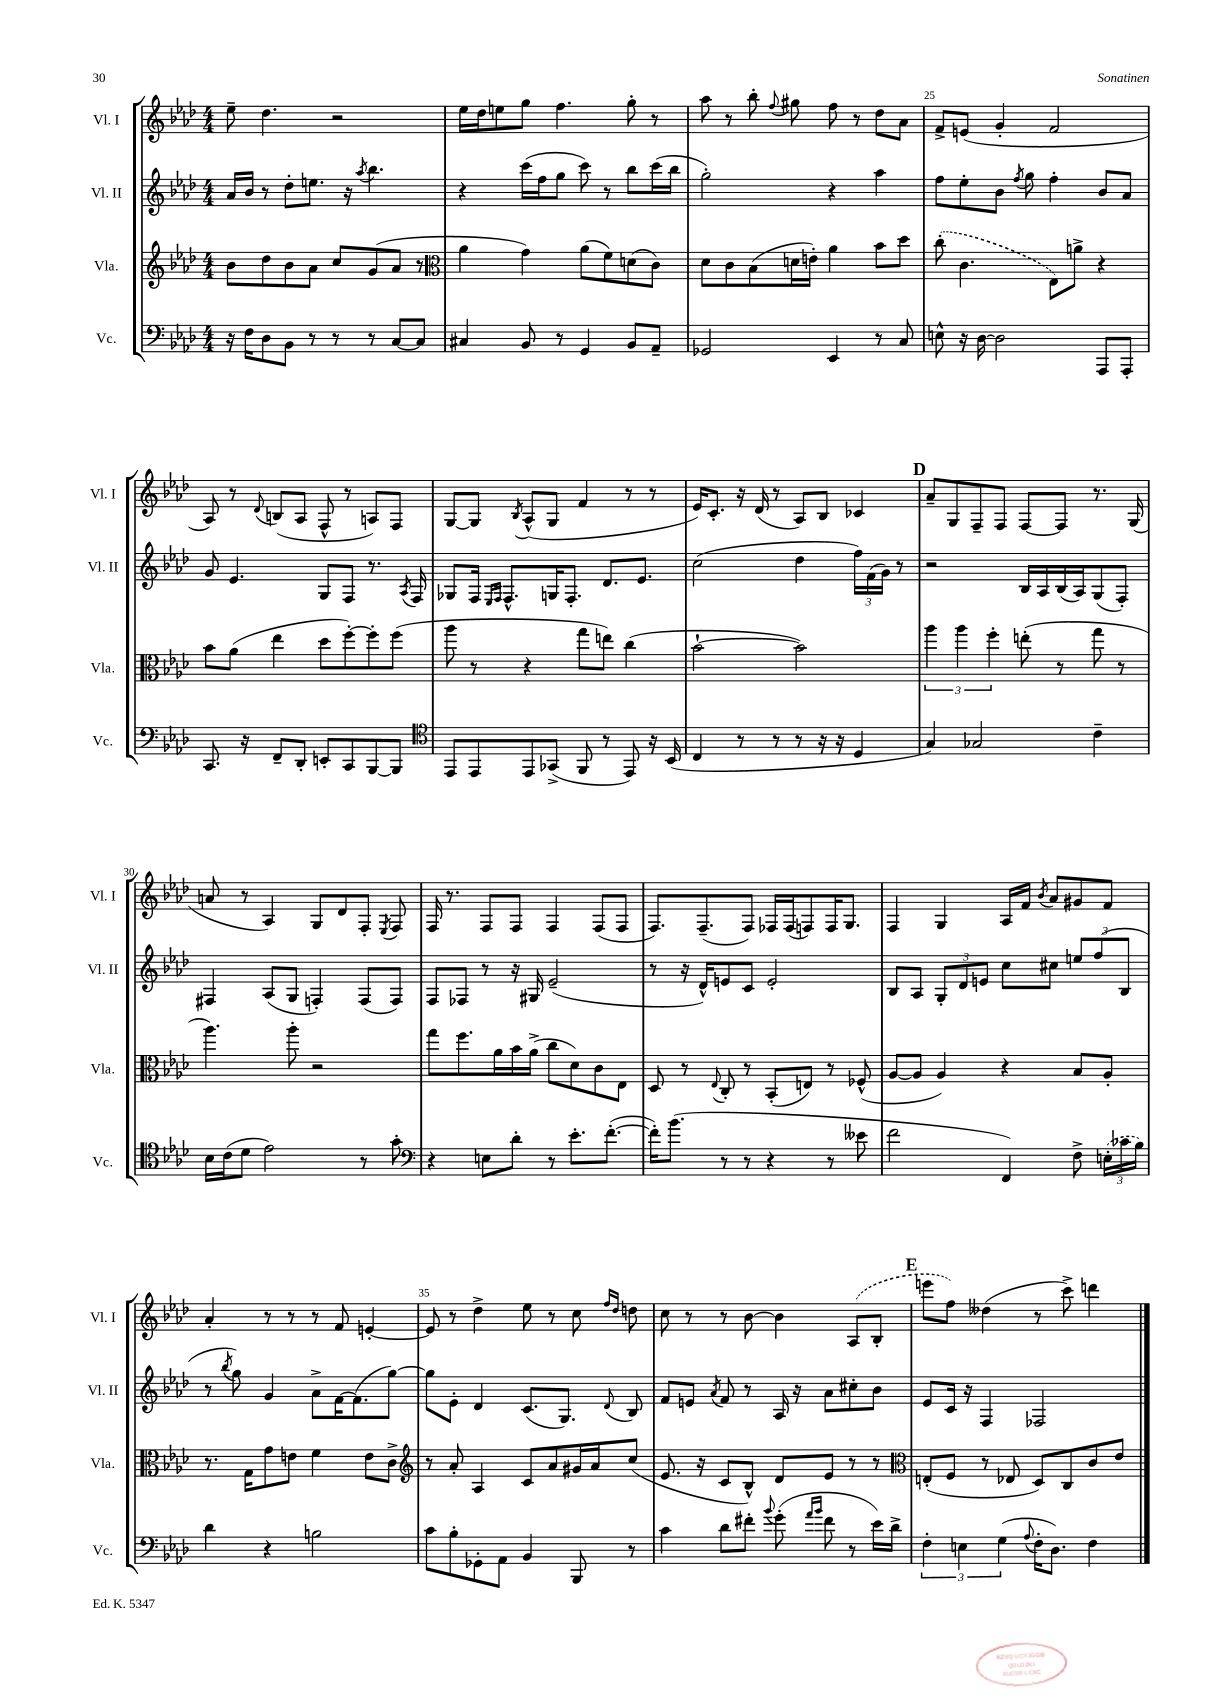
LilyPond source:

<<
\new StaffGroup <<
\new Staff = "s0" \with { instrumentName = "Vl. I" shortInstrumentName = "Vl. I" } {
    \clef treble \key aes \major \numericTimeSignature \time 4/4
    \autoBeamOff ees''8-- des''4. r2 |
    ees''16[ des''16 e''8 g''8] f''4. g''8-. r8 |
    aes''8 r8 bes''8-. \appoggiatura { f''8 } gis''8 f''8 r8 des''8[ aes'8] |
    f'8[-> e'8]( g'4-. f'2 |
    aes8) r8 \appoggiatura { des'8 } b8[( aes8] f8-^ r8 a8[) f8] |
    g8[~ g8] \acciaccatura { bes8 } aes8[-^( g8] f'4 r8 r8 |
    ees'16[) c'8.]-. r16 des'16( r8 aes8[) bes8] ces'4 |
    \mark \markup { \bold "D" } aes'8[-- g8 f8-- f8] f8[~ f8] r8. g16( |
    a'8 r8 aes4) g8[ des'8 f8]-. \acciaccatura { ees8 } f8 |
    f16 r8. f8[ f8] f4 f8[( f8] |
    f8.[) f8.--( f8]) fes16[ fes16( f8) f16 g8.] |
    f4 g4 aes16[ f'16] \acciaccatura { bes'8 } aes'8[ gis'8 f'8] |
    aes'4-. r8 r8 r8 f'8 e'4~-. |
    e'8 r8 des''4-> ees''8 r8 c''8 \grace { f''16[ des''16] } d''8 |
    c''8 r8 r8 bes'8~ bes'4 \once \slurDashed aes8[( bes8]-. |
    \mark \markup { \bold "E" } e'''8[ f''8]) deses''4( r8 c'''8->) d'''4 \bar "|." |
}
\new Staff = "s1" \with { instrumentName = "Vl. II" shortInstrumentName = "Vl. II" } {
    \clef treble \key aes \major \numericTimeSignature \time 4/4
    \autoBeamOff aes'16[ bes'16] r8 des''8[-. e''8.] r16 \acciaccatura { aes''8 } bes''4. |
    r4 c'''16[( f''16 g''8] c'''8) r8 bes''8[ c'''16( bes''16] |
    g''2-.) r4 aes''4 |
    f''8[ ees''8-. bes'8] \acciaccatura { f''8 } g''8 f''4-. bes'8[ aes'8] |
    g'8 ees'4. g8[ f8] r8. \acciaccatura { aes8 } f16 |
    ges8[ f16] \grace { ees16[ f16] } f8.[-^ g16 f8.]-. des'8.[ ees'8.] |
    c''2( des''4 \tuplet 3/2 { f''16[) f'16( g'16]) } r8 |
    \mark \markup { \bold "D" } r2 bes16[ aes16 bes16( aes16) g8( f8]-.) |
    fis4 aes8[( g8] f4-.) f8[( f8]) |
    f8[ fes8] r8 r16 gis16 ees'2--( |
    r8 r16 des'16[-^) e'8 c'8] e'2-. |
    bes8[ aes8] \tuplet 3/2 { g8[-. des'8 e'8] } c''8[ cis''8] \tuplet 3/2 { e''8[ f''8( bes8] } |
    r8 \acciaccatura { bes''8 } g''8) g'4 aes'8[-> f'16~ f'8.( g''8]~) |
    g''8[ ees'8]-. des'4 c'8.[( g8.]) \appoggiatura { des'8 } bes8 |
    f'8[ e'8] \acciaccatura { aes'8 } f'8 r8 aes16 r16 aes'8[ cis''8-. bes'8] |
    \mark \markup { \bold "E" } ees'8[ c'16] r16 f4 fes2 \bar "|." |
}
\new Staff = "s2" \with { instrumentName = "Vla." shortInstrumentName = "Vla." } {
    \clef treble \key aes \major \numericTimeSignature \time 4/4
    \autoBeamOff bes'8[ des''8 bes'8 aes'8] c''8[ g'8( aes'8] r8 |
    \clef alto aes'4 g'4) aes'8[( f'8) d'8( c'8]) |
    des'8[ c'8 bes8( d'16 e'16]-.) aes'4 bes'8[ des''8] |
    \once \slurDashed c''8-.( c'4. ees8[) a'8]-> r4 |
    bes'8[ aes'8]( ees''4 des''8[ f''8~-.) f''8-. f''8]( |
    aes''8 r8 r4 g''8[ e''8]) c''4( |
    bes'2~-! bes'2) |
    \mark \markup { \bold "D" } \tuplet 3/2 { aes''4 aes''4 f''4-. } e''8-.( r8 g''8 r8 |
    aes''4.) aes''8-. r2 |
    g''8[ f''8. aes'16 bes'16 aes'16]->( c''8[ des'8) c'8 ees8] |
    des8 r8 \appoggiatura { ees8 } c8-. r8 bes,8[-.( e8]) r8 fes8-^( |
    aes8[~ aes8] aes4) r4 bes8[ aes8]-. |
    r8. g16[ g'8 e'8] f'4 e'8[ c'8]-> |
    \clef treble r8 aes'8-. aes4 c'8[ aes'8 gis'16 aes'16 c''8]( |
    ees'8. r16 c'8[ bes8]-^) des'8[ ees'8] r8 r8 |
    \mark \markup { \bold "E" } \clef alto e8[-.( f8] r8 ees8 des8[) c8 c'8 ees'8] \bar "|." |
}
\new Staff = "s3" \with { instrumentName = "Vc." shortInstrumentName = "Vc." } {
    \clef bass \key aes \major \numericTimeSignature \time 4/4
    \autoBeamOff r16 f16[ des8 bes,8] r8 r8 r8 c8[~ c8] |
    cis4 bes,8 r8 g,4 bes,8[ aes,8]-- |
    ges,2 ees,4 r8 c8 |
    e8-^ r16 des16~ des2 aes,,8[ aes,,8]-. |
    c,8. r16 f,8[-- des,8]-. e,8[-. c,8 bes,,8~ bes,,8] |
    \clef tenor ees,8[ ees,8 ees,8 ges,8]->( f,8 r8 ees,8) r16 bes,16( |
    c4 r8 r8 r8 r16 r16 des4 |
    \mark \markup { \bold "D" } g4) ges2 c'4-- |
    bes16[ c'16( des'8] ees'2) r8 g'8-. |
    \clef bass r4 e8[ des'8]-. r8 ees'8.[-. f'8.]~-.( |
    f'16[-.) bes'8.]( r8 r8 r4 r8 eeses'8 |
    f'2 f,4) f8-> \tuplet 3/2 { \once \slurDashed e16[-.( ces'16 bes16]) } |
    des'4 r4 b2 |
    c'8[ bes8-. ges,8-. aes,8] bes,4 bes,,8 r8 |
    c'4 des'8[ fis'8]-. \appoggiatura { bes'8 } g'8-.( \grace { aes'16[ bes'16] } fis'8 r8 ees'16[) des'16]-> |
    \mark \markup { \bold "E" } \tuplet 3/2 { f4-. e4 g4( } \appoggiatura { aes8 } f16[-. des8.]) f4 \bar "|." |
}
>>
>>
\layout { \context { \Score currentBarNumber = #22 \override BarNumber.break-visibility = ##(#f #t #t) barNumberVisibility = #(every-nth-bar-number-visible 5) } }
